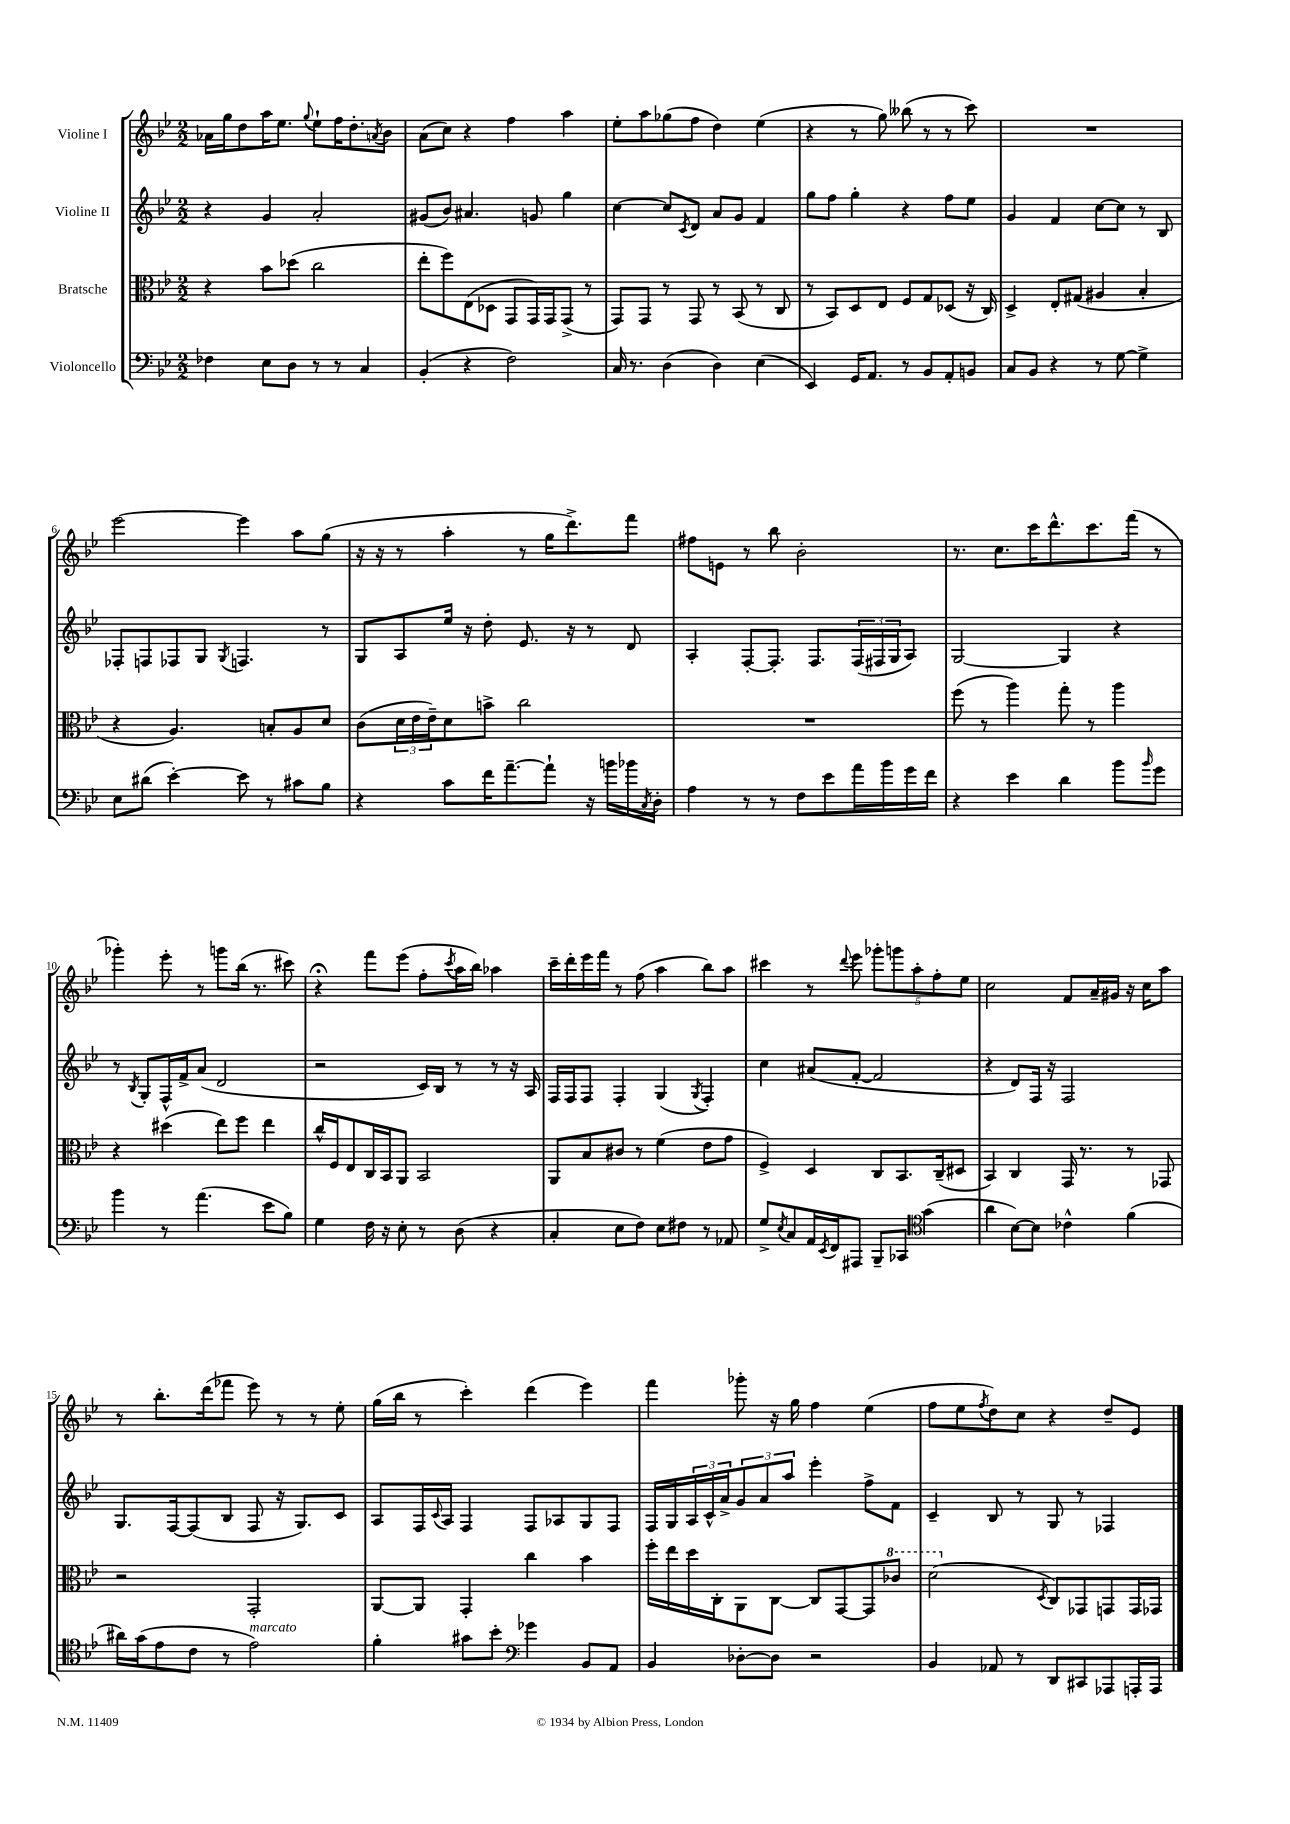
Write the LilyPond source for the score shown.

<<
\new StaffGroup <<
\new Staff = "s0" \with { instrumentName = "Violine I" } {
    \clef treble \key bes \major \numericTimeSignature \time 2/2
    aes'16 g''16 d''8 a''16 ees''8. \appoggiatura { g''8 } ees''8-! f''16 d''8.-. \acciaccatura { a'8 } bes'8 |
    a'8( c''8) r4 f''4 a''4 |
    ees''8-. a''8 ges''8( f''8 d''4) ees''4( |
    r4 r8 g''8) beses''8( r8 r8 c'''8) |
    R1 |
    ees'''2~ ees'''4 a''8 g''8( |
    r16 r16 r8 a''4-. r8 g''16 d'''8.->) f'''8 |
    fis''8 e'8 r8 bes''8 bes'2-. |
    r8. c''8. c'''16 d'''8.-^ c'''8. f'''16( r8 |
    ges'''4-.) ees'''8-. r8 g'''8 bes''16( r8. cis'''8) |
    r4\fermata f'''8 ees'''8( f''8-. \acciaccatura { c'''8 } a''16 bes''16) aes''4 |
    c'''16-- d'''16-. ees'''16 f'''16 r8 f''8( a''4 bes''8) a''8 |
    cis'''4 r8 \appoggiatura { d'''8 } ees'''8 \tuplet 5/4 { ges'''8-. g'''8 a''8-. f''8-. ees''8 } |
    c''2 f'8 a'16-- gis'16 r16 c''16 a''8 |
    r8 bes''8.-. d'''16( fes'''8 ees'''8) r8 r8 ees''8-. |
    g''16( bes''16 r8 c'''4-.) d'''4( ees'''4) |
    f'''4 ges'''8-. r16 g''16 f''4 ees''4( |
    f''8 ees''8 \acciaccatura { f''8 } d''8) c''8 r4 d''8-- ees'8 \bar "|." |
}
\new Staff = "s1" \with { instrumentName = "Violine II" } {
    \clef treble \key bes \major \numericTimeSignature \time 2/2
    r4 g'4 a'2-. |
    gis'8( bes'8) ais'4. g'8 g''4 |
    c''4~ c''8 \acciaccatura { c'8 } d'8 a'8 g'8 f'4 |
    g''8 f''8 g''4-. r4 f''8 ees''8 |
    g'4 f'4 c''8~ c''8 r8 bes8 |
    fes8-. f8 fes8 g8 \acciaccatura { g8 } f4. r8 |
    g8 a8 ees''16 r16 d''8-. ees'8. r16 r8 d'8 |
    a4-. f8~-. f8.-. f8. \tuplet 3/2 { f16( fis16 g16 } a8) |
    g2~ g4 r4 |
    r8 \acciaccatura { bes8 } g8-. f16-^ f'16-> a'8( d'2 |
    r2 c'16) bes16 r8 r8 r16 a16 |
    f16 f16 f8 f4-. g4( \acciaccatura { g8 } f4-.) |
    c''4 ais'8( f'8~-. f'2 |
    r4 d'8) f16 r16 f2 |
    g8. f16~ f8( bes8 f8 r16 g8.) c'8 |
    a8 f16 \appoggiatura { c'8 } a16 f4 f8 aes8 g8 f8 |
    f16 g16 \tuplet 3/2 { a16 c'16-^ a'16-> } \tuplet 3/2 { g'8 a'8 a''8 } ees'''4-. f''8-> f'8 |
    c'4-- bes8 r8 g8 r8 fes4 \bar "|." |
}
\new Staff = "s2" \with { instrumentName = "Bratsche" } {
    \clef alto \key bes \major \numericTimeSignature \time 2/2
    r4 bes'8 des''8( c''2 |
    ees''8-. f''8) ees8( des8 g,8 g,16) g,16 g,8->( r8 |
    g,8) g,8 r8 g,8 r8 bes,8( r8 c8 |
    r8 bes,8) d8 ees8 f8 g8 des8( r16 c16) |
    d4-> ees8-. gis8( ais4 bes4-. |
    r4 a4.) b8-. a8 d'8 |
    c'8( \tuplet 3/2 { d'16 ees'16 ees'16--) } d'8 b'8-> c''2 |
    R1 |
    f''8( r8 a''4) g''8-. r8 a''4 |
    r4 dis''4( ees''8) f''8 ees''4 |
    c''16-^ f16 ees8 c16 bes,16 a,8 bes,2 |
    a,8 bes8 cis'8 r8 f'4( ees'8 g'8 |
    f4->) d4 c8 bes,8. c16--( dis8 |
    bes,4) c4 g,16 r8. r8 ges,8 |
    r2 g,2-. |
    a,8~ a,8 g,4-. c''4 bes'4 |
    f''16-. ees''16 d''16 c16-. a,8 c8~ c8 g,8~ g,8 \ottava #1 ces''8 |
    d''2( \ottava #0 \acciaccatura { d8 } c8) ges,8 g,8 g,16 ges,16 \bar "|." |
}
\new Staff = "s3" \with { instrumentName = "Violoncello" } {
    \clef bass \key bes \major \numericTimeSignature \time 2/2
    fes4 ees8 d8 r8 r8 c4 |
    bes,4-.( r4 f2) |
    c16 r8. d4( d4) ees4( |
    ees,4) g,16 a,8. r8 bes,8 a,8-. b,8 |
    c8 bes,8 r4 r8 g8~ g4-> |
    ees8 dis'8( ees'4~-.) ees'8 r8 cis'8 bes8 |
    r4 c'8 f'16 a'8.~-- a'8-! r16 b'16 bes'16 \acciaccatura { c8 } d16-. |
    a4 r8 r8 f8 ees'8 a'16 bes'16 g'16 f'16 |
    r4 ees'4 d'4 bes'8 \grace { bes'16 } g'8 |
    bes'4 r8 a'4.( ees'8 bes8) |
    g4 f16 r16 ees8-. r8 d8( r4 |
    c4-. ees8 f8) ees8 fis8 r8 aes,8 |
    g8-> \acciaccatura { ees8 } c8 a,16 \acciaccatura { ees,8 } f,16 ais,,8 bes,,8-- ces,8 \clef tenor g'4( |
    a'4 bes8~) bes8 ces'4-^ f'4( |
    ais'16) g'16( ees'8 c'8 r8 ees'2^\markup { \italic "marcato" }) |
    f'4-. gis'8 bes'8-. \clef bass ges'4 bes,8 a,8 |
    bes,4 des8~-. des8 r2 |
    bes,4 aes,8 r8 d,8 cis,8 aes,,8 a,,16-. a,,16 \bar "|." |
}
>>
>>
